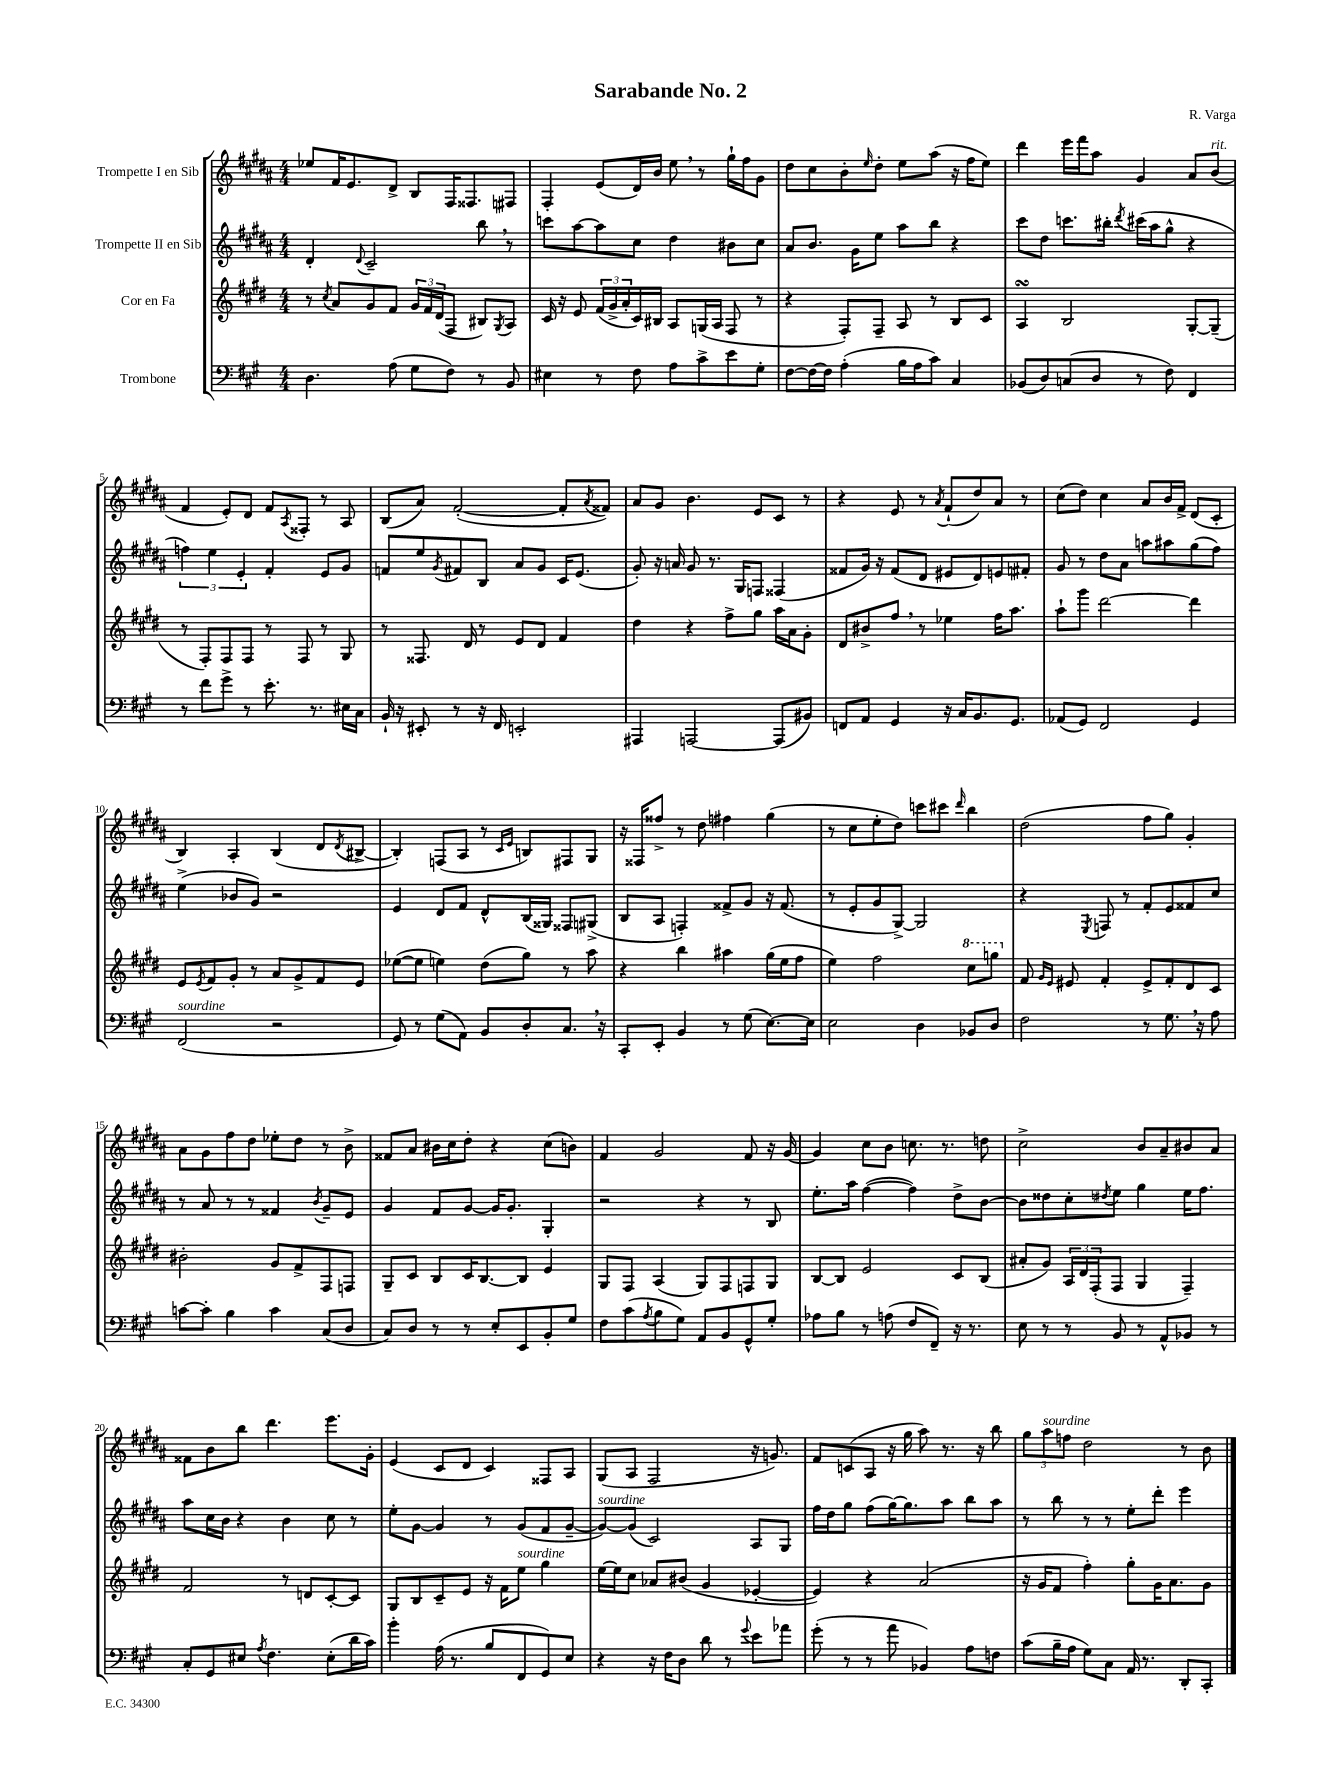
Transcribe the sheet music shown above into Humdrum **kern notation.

**kern	**kern	**kern	**kern
*staff4	*staff3	*staff2	*staff1
*clefF4	*clefG2	*clefG2	*clefG2
*k[f#c#g#]	*k[f#c#g#d#]	*k[f#c#g#d#a#]	*k[f#c#g#d#a#]
*M4/4	*M4/4	*M4/4	*M4/4
4.D	8r	4d#'	8ee-
.	8qcc#	.	.
.	8a	.	16f#
.	.	.	8.e
.	.	8qqd#	.
.	8g#	2c#~	.
(8A	8f#	.	8d#^
8G#	24g#	.	8B
.	24f#	.	.
.	(24d#	.	.
8F#)	8F#	.	16F#
.	.	.	8.F##
8r	8B#)	8bb	.
.	8qG#	.	.
8BB	8A	8r	8F#
=	=	=	=
4E#	16c#	8ccc	4F#'
.	16r	.	.
.	8e	[8aa#	.
8r	(24f#	8aa#]	(8e
.	24g#^	.	.
.	24a'	.	.
8F#	16c#)	8cc#	16d#)
.	16B#	.	16b
8A	8A	4dd#	8ee
8c#^	(16G	.	8r
.	16A	.	.
8e	8F#	8b#	16gg#`
.	.	.	16ff#
8G#'	8r	8cc#	8g#
=	=	=	=
[8F#	4r	8a#	8dd#
16F#_	.	8.b	8cc#
16F#]	.	.	.
(4A'	8F#')	.	8b'
.	.	16g#	.
.	.	.	16qqee
.	8F#~	8ee	8dd#'
16B	8A	8aa#	8ee
16A	.	.	.
8c#)	8r	8bb	(8aa#
4C#	8B	4r	16r
.	.	.	16ff#
.	8c#	.	8ee)
=	=	=	=
(8BB-	4A	8ccc#	4ddd#
8D)	.	8dd#	.
(8C	2B	8.ccc	16eee
.	.	.	16fff#
8D	.	.	8aa#
.	.	16bb#'	.
.	.	8qddd#	.
8r	.	(16ccc#	4g#
.	.	16aa#	.
8F#)	.	8gg#^^	.
4FF#	[8G#'	4r	8a#
.	(8G#~]	.	(8b
=	=	=	=
8r	8r	6ff)	4f#
8f#	8F#')	.	.
.	.	6ee	.
8g#^	8F#	.	8e')
.	.	6e'	.
8r	8F#	.	8d#
8.e'	8r	4f#'	8f#
.	.	.	8qA#
.	8F#	.	8F##'
8.r	.	.	.
.	8r	8e	8r
16E#	8G#	8g#	8A#
16C#	.	.	.
=	=	=	=
16BB`	8r	8f	(8B
16r	.	.	.
8EE#'	8.F##	8ee	8a#)
.	.	8qg#	.
8r	.	8f#	([2f#'
.	16d#	.	.
16r	8r	8B	.
16FF#	.	.	.
2EE'	8e	8a#	.
.	8d#	8g#	.
.	4f#	16c#	8f#']
.	.	(8.e	.
.	.	.	8qa#
.	.	.	8f##)
=	=	=	=
4AAA#	4dd#	8g#')	8a#
.	.	16r	8g#
.	.	16a	.
[2AAA	4r	8g#	4.b
.	.	8.r	.
.	8ff#^	.	.
.	.	16G#	.
.	8gg#	8F	8e
(8AAA]	16aa	(4F##	8c#
.	16a	.	.
8BB#)	8g#'	.	8r
=	=	=	=
8FF	8d#	8f##	4r
8AA	8b#^	16g#)	.
.	.	16r	.
4GG#	8ff#	(8f##	8e
.	8r	8d#	8r
.	.	.	8qa#
16r	4ee-	8e#	(8f#`
16C#	.	.	.
8.BB	.	8d#)	8dd#)
.	16ff#	8e	8a#
8.GG#	8.aa	.	.
.	.	8f#'	8r
=	=	=	=
(8AA-	8aa`	8g#	(8cc#
8GG#)	8ggg#	8r	8dd#)
2FF#	[2ddd#	8dd#	4cc#
.	.	8a#	.
.	.	8aa	8a#
.	.	8aa#	16b
.	.	.	16f#^
4GG#	4ddd#]	(8gg#	(8d#
.	.	8ff#)	8c#'
=	=	=	=
(2FF#	8e	(4ee^	4B)
.	8qe	.	.
.	8f#	.	.
.	8g#'	8b-	4A#'
.	8r	8g#)	.
2r	8a	2r	(4B
.	8g#^	.	.
.	8f#	.	8d#
.	.	.	8qd#
.	8e	.	[8B#^
=	=	=	=
8GG#)	([8ee-	4e	4B#'])
8r	8ee-]	.	.
(8G#	4ee)	8d#	(8F
8AA)	.	8f#	8A#
8BB	(8dd#	8d#^^	8r
.	.	.	16qqc#
.	.	.	16qqe
8D'	8gg#)	(16B	8B)
.	.	16G##)	.
8.C#	8r	8F##	8F#
.	8aa	(8G#^	8G#
16r	.	.	.
=	=	=	=
8CC#'	4r	8B	16r
.	.	.	16F##
8EE'	.	8A#	8ff##^
4BB	4bb	4F')	8r
.	.	.	8dd#
8r	4aa#	8f##^	4ff#
(8G#	.	8g#	.
[8.E)	(16gg#	16r	(4gg#
.	16ee	(8.f##	.
.	8ff#	.	.
16E]	.	.	.
=	=	=	=
2E	4ee)	8r	8r
.	.	8e'	8cc#
.	2ff#	8g#	8ee'
.	.	[8G#^)	8dd#)
4D	.	2G#]	8ccc
.	.	.	8ccc#
.	.	.	16qqddd#
8BB-	8ccc#	.	4bb
8D	8ggg	.	.
=	=	=	=
2F#	8f#	4r	(2dd#
.	16qqg#	.	.
.	16qqe	.	.
.	8e#	.	.
.	.	8qE	.
.	4f#'	8F	.
.	.	8r	.
8r	8e#^	8f#'	8ff#
8.G#	8f#'	8e	8gg#)
.	8d#	8f##	4g#'
16r	.	.	.
8A	8c#	8cc#	.
=	=	=	=
[8c	2b#'	8r	8a#
8c']	.	8a#	8g#
4B	.	8r	8ff#
.	.	8r	8dd#
4c	8g#	4f##	8ee-'
.	8f#^	.	8dd#
.	.	8qb	.
(8C#	8F#	8g#~	8r
8D	8F	8e	8b^
=	=	=	=
8C#)	8G#~	4g#	8f##
8D	8c#	.	8a#
8r	8B	8f#	16b#
.	.	.	16cc#
8r	16c#	[8g#	8dd#'
.	[8.B	.	.
8E'	.	16g#]	4r
.	.	8.g#'	.
8EE	8B]	.	.
8BB'	4e	4G#'	(8cc#
8G#	.	.	8b)
=	=	=	=
8F#	8G#	2r	4f#
(8c#	8F#	.	.
8qA	.	.	.
8B	(4A	.	2g#
8G#)	.	.	.
8AA	8G#)	4r	.
8BB	8F#	.	.
8GG#^^	8F	8r	8f#
8G#'	8G#	8B	16r
.	.	.	[16g#
=	=	=	=
8A-	[8B	8.ee'	4g#]
8B	8B]	.	.
.	.	16aa#	.
8r	2e	([4ff#	8cc#
(8A	.	.	8b
8F#	.	4ff#])	8.cc
8FF#~)	.	.	.
.	.	.	8.r
16r	8c#	8dd#^	.
8.r	.	.	.
.	(8B	[8b	8dd
=	=	=	=
8E	8a#'	8b]	2cc#^
8r	8g#)	8dd##	.
8r	24A	8cc#'	.
.	24d#	.	.
.	(24F#'	.	.
.	.	8qdd#	.
8BB	8F#	8ee	.
8r	4G#	4gg#	8b
8AA^^	.	.	8a#~
8BB-	4F#~)	16ee	8b#
.	.	8.ff#	.
8r	.	.	8a#
=	=	=	=
8C#'	2f#	8aa#	8f##
8GG#	.	16cc#	8b
.	.	16b	.
8E#	.	4r	8bb
8qA	.	.	.
4.F#	.	.	4.ddd#
.	8r	4b	.
.	8d	.	.
(8E#'	[8c#'	8cc#	8.eee
16d	8c#]	8r	.
16c#)	.	.	16g#'
=	=	=	=
4b'	8G#	8ee'	(4e
.	8B	[8g#	.
(16A	8c#~	4g#]	8c#
8.r	.	.	.
.	8e	.	8d#
8B	16r	8r	4c#)
.	16f#	.	.
8FF#	8ee	(8g#	.
8GG#)	4gg#	8f#	8F##
8E	.	[8g#~	8A#
=	=	=	=
4r	[16ee	8g#_)	(8G#
.	16ee]	.	.
.	8cc#	(8g#]	8A#
16r	8a-	2c#)	2F#
16F#	.	.	.
8D	(8b#	.	.
8d	4g#	.	.
8r	.	.	.
8qqg#	.	.	.
8e	[4e-'	8A#	16r
.	.	.	8.g)
8a-	.	8G#	.
=	=	=	=
(8g#'	4e-])	16ff#	8f#
.	.	16dd#	.
8r	.	8gg#	(8c
8r	4r	(8ff#	8A#
8a	.	[16gg#)	16r
.	.	8.gg#]	16gg#
4BB-)	(2a	.	8aa#)
.	.	8aa#	8.r
8A	.	8bb	.
.	.	.	16r
8F	.	8aa#	8bb
=	=	=	=
(8c#	16r	8r	12gg#
.	16g#	.	.
.	.	.	12aa#
16B~	8f#	8bb	.
.	.	.	12ff
16A	.	.	.
8G#)	4ff#')	8r	2dd#
8C#	.	8r	.
16AA	8gg#'	8ee'	.
8.r	.	.	.
.	16g#	8ddd#'	.
.	8.a	.	.
8DD'	.	4eee	8r
8CC#'	8g#	.	8b
==	==	==	==
*-	*-	*-	*-
